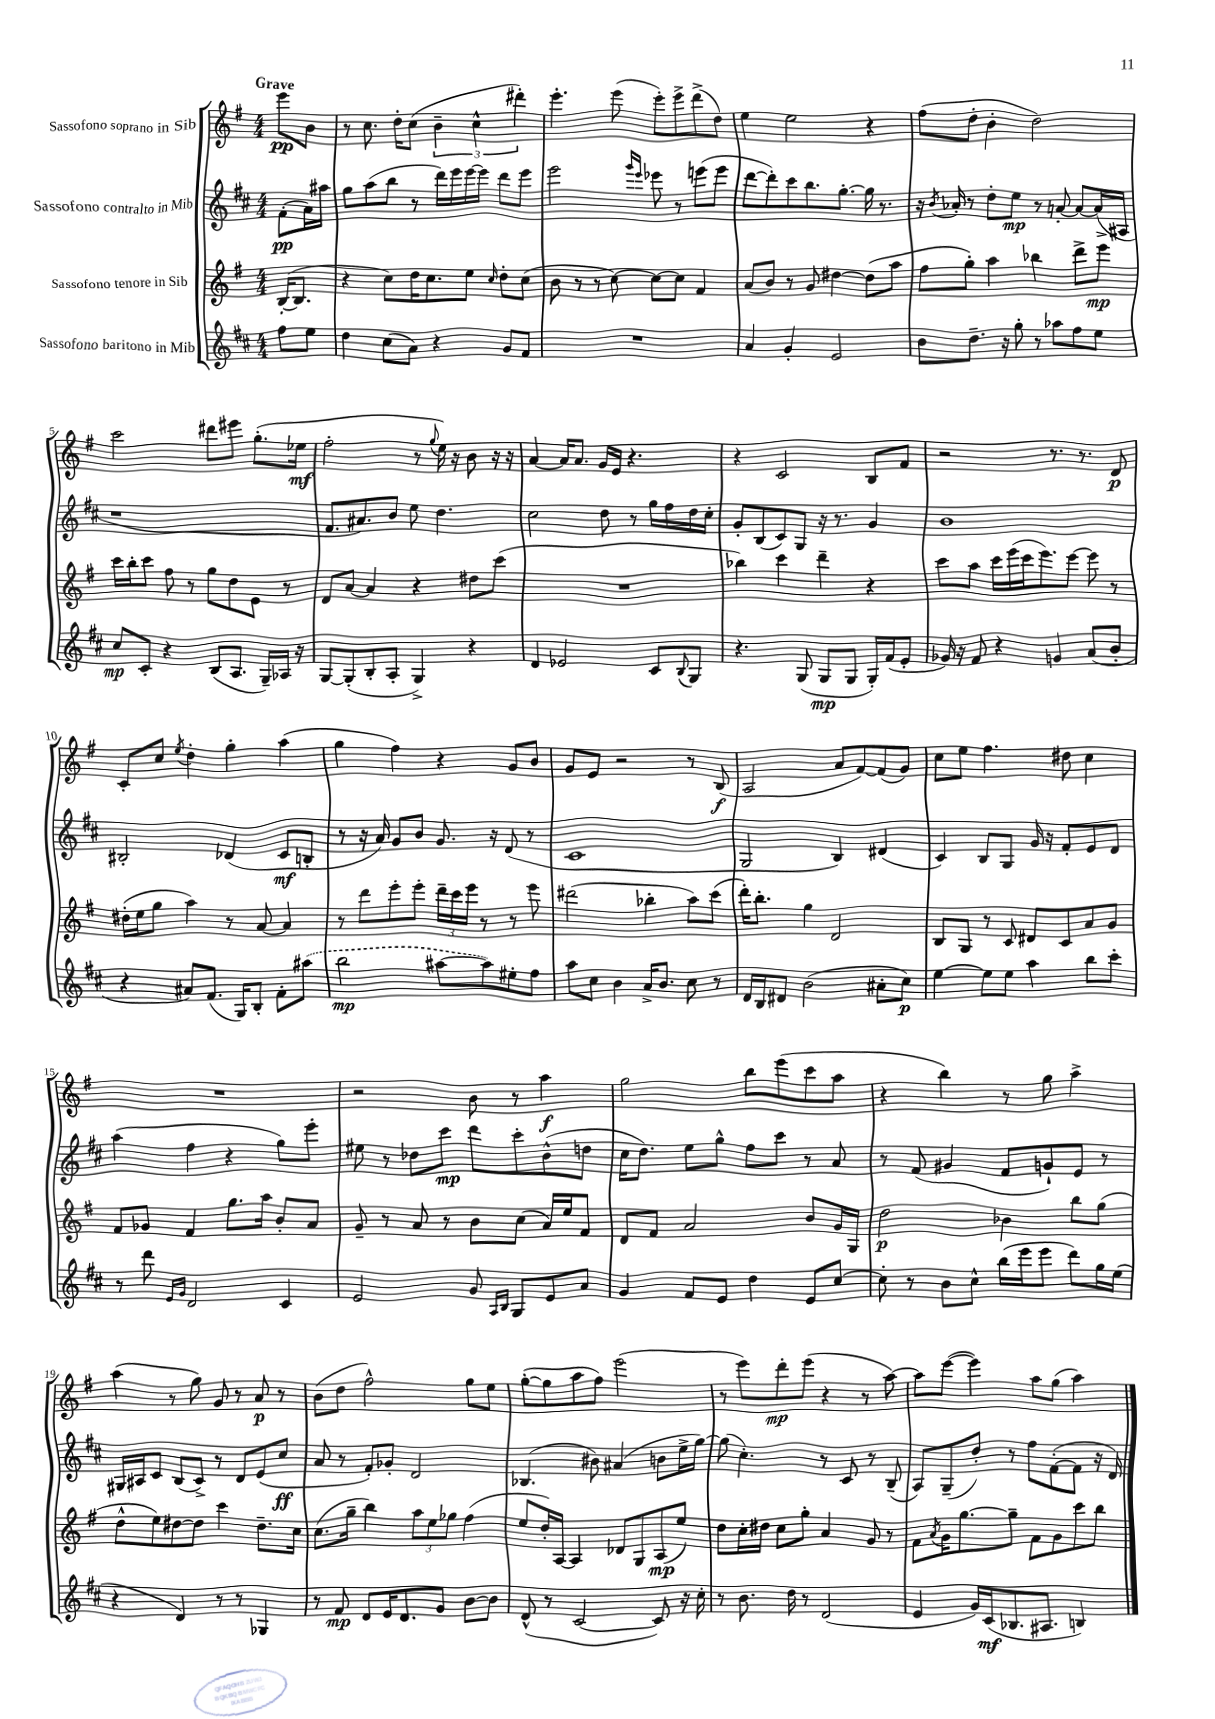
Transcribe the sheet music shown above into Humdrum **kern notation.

**kern	**kern	**kern	**kern
*staff4	*staff3	*staff2	*staff1
*clefG2	*clefG2	*clefG2	*clefG2
*k[f#c#]	*k[f#]	*k[f#c#]	*k[f#]
*M4/4	*M4/4	*M4/4	*M4/4
8ff#\L	([16B'/LK	(8f#'\L	8eee\L
.	8.B/]J	.	.
8ee\J	.	16a\L)	8b\J
.	.	16aa#\JJ	.
=	=	=	=
4dd\	4r	8gg\L	8r
.	.	(8aa\	8.cc\
(8cc#\L	8cc\L)	8bb\J	.
.	.	.	16dd'\LK
8a\J)	16dd\K	8r	(8cc\J
.	8.cc\	.	.
4r	.	16ddd\LL)	6b~\
.	.	16eee\	.
.	8ee\J	[16eee\	.
.	.	.	6cc^^\
.	.	16eee\]JJ	.
.	16qqcc/	.	.
8g/L	8dd'\L	8ddd\L	.
.	.	.	6ddd#'\)
8f#/J	(8cc\J	8eee\J	.
=	=	=	=
1r	8b\	2eee\	4.eee'\
.	8r	.	.
.	8r	.	.
.	[8cc\)	.	(8eee\
.	.	16qqggg/LL	.
.	.	16qqeee/JJ	.
.	8cc\_L	8eee-\	8eee'\L)
.	8cc\]J	8r	8eee^\
.	4f#/	(8eee\L	(8ddd^\
.	.	8eee\J	8dd\J)
=	=	=	=
4a/	(8a/L	[8ddd\L	4ee\
.	8b/J)	8ddd'\])	.
4g'/	8r	8ccc#\	2ee\
.	8g/	8.bb\	.
2e/	[4dd#\	.	.
.	.	[8.gg'\J	.
.	(8dd#\]L	16gg\]	4r
.	.	8.r	.
.	8aa\J	.	.
=	=	=	=
8b\L	8ff#\L	16r	(8ff#\L
.	.	8qb/	.
.	.	16a-'/	.
8.dd~\J	8gg'\J)	8r	8dd'\J
.	4aa\	8dd'\L	4b'\
16r	.	.	.
8gg'\	.	8ee\J	.
8r	4bb-\	8r	2dd\)
8aa-\L	.	[8a'/	.
8ff#\	8ddd^\L	8a/_L	.
8ee\J	8eee\J	(16a^/]L	.
.	.	16A#/JJ	.
=	=	=	=
8cc#/L	16ccc\LL	1r	2ccc\
.	16bb'\J	.	.
8c#'/J	8ccc\J	.	.
4r	8ff#\	.	.
.	8r	.	.
(8B/L	8gg\L	.	8ddd#\L
8.A/J	8dd\	.	8eee#\J
.	8e\J	.	(8.gg'\L
16G~/LL)	.	.	.
16A-/JJ	8r	.	.
16r	.	.	16ee-\Jk
=	=	=	=
[8G/L	8d/L	8.f#/L	2ff#'\
(8G'/]	[8a/J	.	.
.	.	8.a#/)	.
8B'/	4a/]	.	.
8A'/J	.	8b/J	.
4G^/)	4r	8ee\	8r
.	.	.	8qqgg/
.	.	4.dd\	16ee\)
.	.	.	16r
4r	8dd#\L	.	8b\
.	(8ccc\J	.	16r
.	.	.	16r
=	=	=	=
4d/	1r	2cc#\	[4a/
2e-/	.	.	16a/]LK
.	.	.	8.a/J
.	.	8dd\	16g/LL
.	.	.	16e/JJ
.	.	8r	4.r
8c#/L	.	16gg\LL	.
.	.	16ff#\	.
8qqB/	.	.	.
8G/J	.	16dd\	.
.	.	16cc#'\JJ	.
=	=	=	=
4.r	4bb-\)	8g'/L	4r
.	.	(8B/	.
.	4ccc\	8c#/)	2c/
(8G/	.	8G/J	.
8G/L	4ddd~\	16r	.
.	.	8.r	.
8G/J	.	.	.
16G'/LL)	4r	4g/	8B/L
(16f#/J	.	.	.
8e'/J	.	.	8f#/J
=	=	=	=
16g-/)	8ccc\L	1b	2r
16r	.	.	.
8f#/	8aa\J	.	.
4r	16ccc\LL	.	.
.	(16eee\	.	.
.	16ccc\J	.	.
.	8.eee\)	.	.
4g/	.	.	8.r
.	[8eee\J	.	.
.	.	.	8.r
(8a/L	8eee\]	.	.
8b'/J	8r	.	8d/
=	=	=	=
4r	(16dd#'\LL	2B#'/	8c'/L
.	16ee\J	.	.
.	8gg\J	.	8cc/J
.	.	.	8qee/
8a#/L)	4aa\)	.	4dd'\
(8.f#/J	.	.	.
.	8r	(4d-/	4gg'\
16G/LK)	.	.	.
8B'/J	[8a/	.	.
8f#'\L	4a/]	8c#/L	(4aa\
(8aa#\J	.	8B'/J	.
=	=	=	=
2bb\	8r	8r	4gg\
.	8ddd\L	16r	.
.	.	16a/)	.
.	8eee'\	8g/L	4ff#\)
.	8eee'\J	8b/J	.
[8aa#\L	24ddd~\LL	8.g/	4r
.	24ccc\	.	.
.	24eee\JJ	.	.
8aa#\])	8r	.	.
.	.	16r	.
8ee#'\	8r	(8d/	8g/L
8ff#\J	8eee\	8r	8b/J
=	=	=	=
8aa\L	(2ddd#\	1c#	8g/L
8cc#\J	.	.	8e/J
4b\	.	.	2r
16a^/LK	4bb-'\	.	.
8.b/J	.	.	.
8cc#\	8aa\L)	.	8r
8r	(8ccc\J	.	(8B/
=	=	=	=
16d/LL	16ddd'\LK)	2G/	2A/
16B/J	8.bb'\J	.	.
8d#/J	.	.	.
(2b\	4gg\	.	.
.	2d/	4B/)	8a/L
.	.	.	[8f#/)
8a#'\L	.	(4d#/	(8f#/]
8cc#\J)	.	.	8g/J)
=	=	=	=
[4ee\	8B/L	4c#/)	8cc\L
.	8G/J	.	8ee\J
8ee\]L	8r	8B/L	4.ff#\
8ee\J	8c/	8G/J	.
4aa\	8d#/L	16g/	.
.	.	16r	.
.	8c/	8f#'/L	8dd#\
8bb\L	8a/	8e/	4cc\
8ccc#'\J	8g/J	8d/J	.
=	=	=	=
8r	8f#/L	(4aa\	1r
8ddd\	8g-/J	.	.
16qqe/LL	.	.	.
16qqg/JJ	.	.	.
2d/	4f#/	4ff#\	.
.	8.gg\L	4r	.
.	16aa\Jk	.	.
4c#/	8b'/L	8gg\L)	.
.	8a/J	8eee'\J	.
=	=	=	=
2e/	8g~/	8ee#\	2r
.	8r	8r	.
.	8a/	8dd-\L	.
.	8r	8ccc#\J	.
8g/	8b\L	8ddd\L	8b\
16qqA/LL	.	.	.
16qqB/JJ	.	.	.
8G/L	(8cc\J	8ccc#'\	8r
8e/	16a/LL)	(8b^^\	4aa\
.	16ee/J	.	.
8a/J	8f#/J	8dd\J	.
=	=	=	=
4g/	8d/L	16cc#\LK	2gg\
.	.	8.dd\J)	.
.	8f#/J	.	.
8f#/L	2a/	8ee\L	.
8e/J	.	8gg^^\J	.
4dd\	.	8ff#\L	8bb\L
.	.	8ccc#\J	(8eee\
8e/L	8b/L	8r	8ccc\
[8cc#/J	16g/L	8a/	8aa\J
.	16G/JJ	.	.
=	=	=	=
8cc#'\]	2dd\	8r	4r
8r	.	(8f#/	.
8b\L	.	4g#/	4bb\)
8cc#^^\J	.	.	.
(16bb\LL	4b-\	8f#/L	8r
16eee\J	.	.	.
8eee\J	.	8g`/)	8gg\
8ddd\L)	8bb\L	8e/J	4aa^\
16gg\L	(8gg\J	8r	.
(16ee\JJ	.	.	.
=	=	=	=
4r	8dd^^\L	16G#/LL	(4aa\
.	.	16A#/J	.
.	8ee\)	8c#/J	.
4d/)	[8dd#\	(8B/L	8r
.	8dd#\]J	8c#^/J)	8gg\)
8r	4ccc\	8r	8g/
8r	.	8d/L	8r
4G-/	8.dd#~\L	(8e/	8a/
.	.	8cc#/J	8r
.	16cc\Jk	.	.
=	=	=	=
8r	(8.cc\L	8a/	(8b\L
8f#/	.	8r	8dd\J
.	16gg~\Jk	.	.
8d/L	4bb\)	8f#'/L)	2ff#^^\)
16e/K	.	8g-'/J	.
8.d/	.	.	.
.	12aa\L	2d/	.
.	12ee\	.	.
8g/J	.	.	.
.	12gg-\J	.	.
[8b\L	(4ff#\	.	8gg\L
8b\]J	.	.	8ee\J
=	=	=	=
(8d^^/	8ee/L	(4.B-/	([8gg'\L
8r	16dd'/L)	.	8gg\]
.	[16A/JJ	.	.
[2c#/	4A/]	.	8aa\
.	.	8b#\)	8ff#\J)
.	8d-/L	(4a#/	(2eee\
.	8G/	.	.
8c#/])	(8A/	8b\L	.
16r	8ee/J)	16ee^\L	.
16cc#'\	.	[16gg\JJ)	.
=	=	=	=
8r	8dd\L	(8gg\]	8r
8.b\	16cc'\L	4.cc#'\)	8eee\L)
.	16dd#\JJ	.	.
.	8cc\L	.	8ddd'\
16dd\	.	.	.
8r	8gg'\J	.	(8eee\J
(2d/	4a/	8r	4r
.	.	8c#/	.
.	8g/	8r	8r
.	8r	(8B~/	[8aa\)
=	=	=	=
4e/	8f#\L	8A/L)	8aa\]L
.	8qa/	.	.
.	16g\K	(8G~/	([8eee\J
.	[8.gg\	.	.
16g/LL)	.	8dd'/J)	4eee\])
(16c#/J	.	.	.
8.B-/	8gg~\]J	8r	.
.	8f#\L	8ff#\L	8aa\L
8.A#/J	.	.	.
.	8g\	([8f#'\	(8gg\J
4B/)	8ccc\	8f#\]J	4aa\)
.	8bb\J	16r	.
.	.	16d/)	.
==	==	==	==
*-	*-	*-	*-
